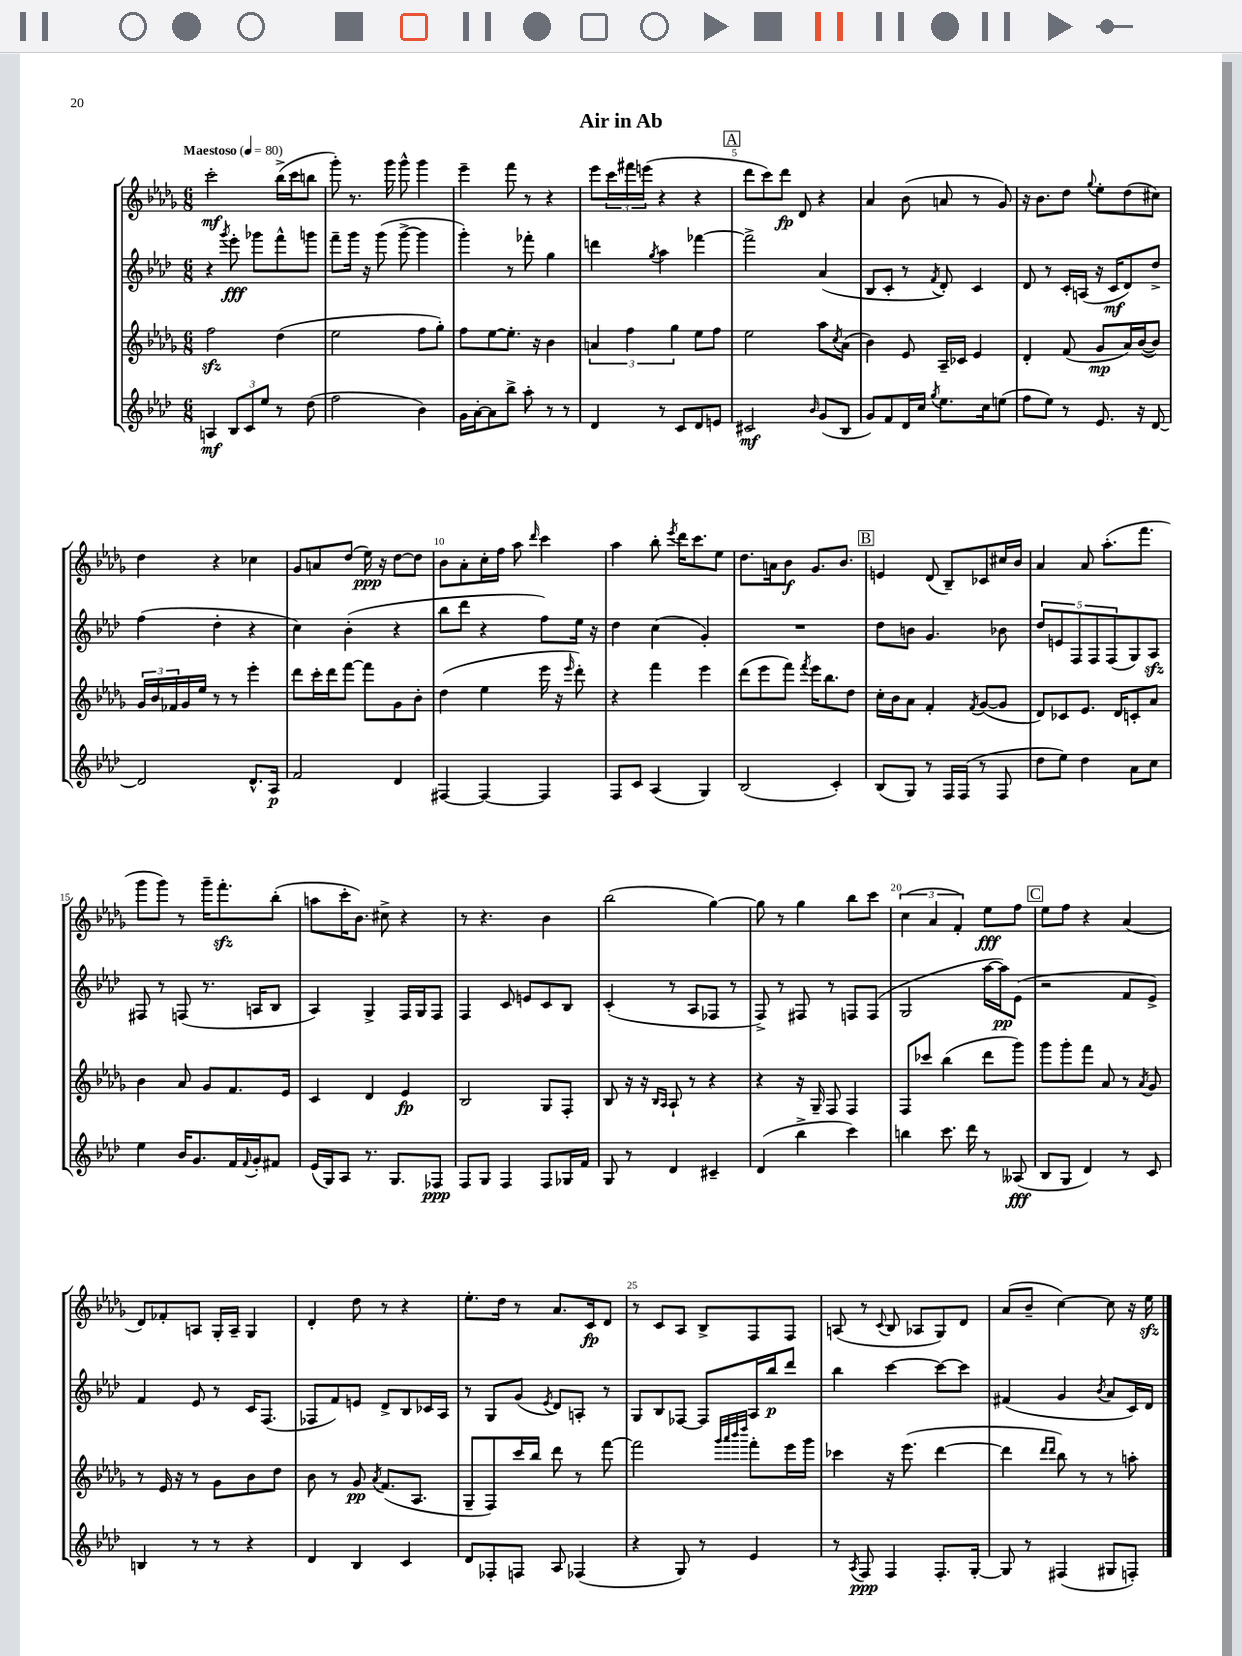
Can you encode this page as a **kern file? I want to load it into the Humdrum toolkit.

**kern	**dynam	**kern	**dynam	**kern	**dynam	**kern	**dynam
*part4	*part4	*part3	*part3	*part2	*part2	*part1	*part1
*staff4	*staff4	*staff3	*staff3	*staff2	*staff2	*staff1	*staff1
*clefG2	*	*clefG2	*	*clefG2	*	*clefG2	*
*k[b-e-a-d-]	*	*k[b-e-a-d-g-]	*	*k[b-e-a-d-]	*	*k[b-e-a-d-g-]	*
*M6/8	*	*M6/8	*	*M6/8	*	*M6/8	*
*MM80	*	*MM80	*	*MM80	*	*MM80	*
=1	=1	=1	=1	=1	=1	=1	=1
!	!	!	!	!	!	!LO:TX:a:B:t=Maestoso	!
4An/	mf	2ffzz\	.	4r	.	2ccc'\	mf
.	.	.	.	8qggg/	.	.	.
12B-/L	.	.	.	8eee-'\	fff	.	.
12c/	.	.	.	.	.	.	.
.	.	.	.	8ggg-X\L	.	.	.
12ee-/J	.	.	.	.	.	.	.
8r	.	(4dd-\	.	8fff^^\	.	(16bb-^\LL	.
.	.	.	.	.	.	16ccc\J	.
(8dd-\	.	.	.	8gggn\J	.	8bbn\J	.
=2	=2	=2	=2	=2	=2	=2	=2
2ff\	.	2ee-\	.	8fff~\L	.	8ggg-'\)	.
.	.	.	.	16ggg\Jk	.	8.r	.
.	.	.	.	16r	.	.	.
.	.	.	.	(8ggg\	.	.	.
.	.	.	.	.	.	16ggg-\	.
.	.	.	.	[8ggg^\	.	8ggg-^^\	.
4b-\)	.	8ff\L	.	4ggg\]	.	4ggg-\	.
.	.	8gg-'\J)	.	.	.	.	.
=3	=3	=3	=3	=3	=3	=3	=3
16g\LL	.	8ff\L	.	4ggg'\)	.	4eee-~\	.
[16a-'\J	.	.	.	.	.	.	.
8a-\]	.	[8ee-\	.	.	.	.	.
8bb-^\J	.	8.ee-'\J]	.	8r	.	8fff\	.
8aa-'\	.	.	.	8fff-X'\	.	8r	.
.	.	16r	.	.	.	.	.
8r	.	4b-\	.	4gg\	.	4r	.
8r	.	.	.	.	.	.	.
=4	=4	=4	=4	=4	=4	=4	=4
4d-/	.	6an/	.	4dddn\	.	8eee-\L	.
.	.	.	.	.	.	24ccc\L	.
.	.	6ff\	.	.	.	24fff#X\	.
.	.	.	.	.	.	(24eeen\JJ	.
.	.	.	.	8qgg/	.	.	.
8r	.	.	.	4aa-\	.	4r	.
.	.	6gg-\	.	.	.	.	.
8c/L	.	.	.	.	.	.	.
8d-/	.	8ee-\L	.	[4fff-X\	.	4r	.
8en/J	.	8ff\J	.	.	.	.	.
!!LO:REH:place=s1:t=A
=5	=5	=5	=5	=5	=5	=5	=5
2c#X/	mf	2ee-\	.	2fff-^\]	.	8ddd-\L	.
.	.	.	.	.	.	8ccc\)	.
.	.	.	.	.	.	8ddd-\J	fp
.	.	.	.	.	.	8d-/	.
16qqb-/	.	.	.	.	.	.	.
(8g/L	.	8aa-\L	.	(4a-/	.	4r	.
.	.	8qcc/	.	.	.	.	.
8B-/J	.	(8a-\J	.	.	.	.	.
=6	=6	=6	=6	=6	=6	=6	=6
8g/L)	.	4b-\)	.	8B-/L	.	4a-/	.
8f/	.	.	.	8c'/J	.	.	.
16d-/L	.	8e-/	.	8r	.	(8b-\	.
16cc/JJ	.	.	.	.	.	.	.
8qgg/	.	.	.	8qf/	.	.	.
8.ee-\L	.	16A-~/LL	.	8d-'/)	.	8an/	.
.	.	16c-X/JJ	.	.	.	.	.
.	.	4e-/	.	4c/	.	8r	.
16cc\k	.	.	.	.	.	.	.
(8een\J	.	.	.	.	.	8g-/)	.
=7	=7	=7	=7	=7	=7	=7	=7
8ff\L	.	4d-'/	.	8d-/	.	16r	.
.	.	.	.	.	.	8.b-\L	.
8ee-\J)	.	.	.	8r	.	.	.
8r	.	(8f/	.	16c'/LL	.	8dd-\J	.
.	.	.	.	(16An/JJ	.	.	.
.	.	.	.	.	.	8qqgg-/	.
8.e-/	.	8g-/L	mp	16r	.	8ee-'\L	.
.	.	.	.	16c/KL	mf	.	.
.	.	16a-/L)	.	8d-/)	.	(8dd-\	.
16r	.	([16b-/J	.	.	.	.	.
[8d-/	.	8b-/J])	.	8dd-^/J	.	8cc#X\J)	.
!!LO:LB:g=z
=8	=8	=8	=8	=8	=8	=8	=8
2d-/]	.	24g-/LL	.	(4ff\	.	4dd-\	.
.	.	24b-/	.	.	.	.	.
.	.	24f-X/	.	.	.	.	.
.	.	16g-/	.	.	.	.	.
.	.	16ee-/JJ	.	.	.	.	.
.	.	8r	.	4dd-'\	.	4r	.
.	.	8r	.	.	.	.	.
8.d-^^/L	.	4eee-'\	.	4r	.	4cc-X\	.
16A-/Jk	p	.	.	.	.	.	.
=9	=9	=9	=9	=9	=9	=9	=9
2f/	.	8ddd-\L	.	4cc\)	.	8g-/L	.
.	.	16ccc'\L	.	.	.	8an/	.
.	.	16ddd-\J	.	.	.	.	.
.	.	[8fff\J	.	(4b-'\	.	(8dd-/J	.
.	.	8fff\L]	.	.	.	16ee-\)	ppp
.	.	.	.	.	.	16r	.
4d-/	.	8g-\	.	4r	.	[8dd-\L	.
.	.	8b-'\J	.	.	.	8dd-\J]	.
=10	=10	=10	=10	=10	=10	=10	=10
[4F#X/	.	(4dd-\	.	8bb-\L	.	8b-\L	.
.	.	.	.	8ddd-\J	.	8a-'\	.
4F#/_	.	4ee-\	.	4r	.	16cc'\L	.
.	.	.	.	.	.	16ff\JJ	.
.	.	.	.	.	.	8aa-\	.
.	.	.	.	.	.	16qqddd-/	.
4F#/]	.	16eee-\	.	8ff\L)	.	4ccc\	.
.	.	16r	.	.	.	.	.
.	.	16qqeee-/	.	.	.	.	.
.	.	8ddd-'\)	.	16ee-\Jk	.	.	.
.	.	.	.	16r	.	.	.
=11	=11	=11	=11	=11	=11	=11	=11
8F/L	.	4r	.	4dd-\	.	4aa-\	.
8c/J	.	.	.	.	.	.	.
(4A-/	.	4fff\	.	(4cc\	.	8bb-'\	.
.	.	.	.	.	.	8qeee-/	.
.	.	.	.	.	.	16ddd-\KL	.
.	.	.	.	.	.	8.ccc\	.
4G/)	.	4eee-\	.	4g'/)	.	.	.
.	.	.	.	.	.	8ee-\J	.
=12	=12	=12	=12	=12	=12	=12	=12
(2B-/	.	(8ddd-\L	.	2.r	.	8.dd-\L	.
.	.	8eee-\	.	.	.	.	.
.	.	.	.	.	.	16an\k	.
.	.	8fff\J)	.	.	.	8b-\J	f
.	.	8qfff/	.	.	.	.	.
.	.	16eee-\KL	.	.	.	8.g-/L	.
.	.	8.bb-\	.	.	.	.	.
4c'/)	.	.	.	.	.	.	.
.	.	.	.	.	.	8.b-/J	.
.	.	8dd-\J	.	.	.	.	.
!!LO:REH:place=s1:t=B
=13	=13	=13	=13	=13	=13	=13	=13
(8B-/L	.	16cc'\LL	.	8dd-\L	.	4en/	.
.	.	16b-\J	.	.	.	.	.
8G/J)	.	8a-\J	.	8bn\J	.	.	.
8r	.	4f'/	.	4.g/	.	(8d-/	.
16F/LL	.	.	.	.	.	8B-~/L)	.
(16F/JJ	.	.	.	.	.	.	.
.	.	8qf/	.	.	.	.	.
8r	.	([8g-/L	.	.	.	8c-X/	.
8F/	.	8g-/J]	.	8b-X\	.	16cc#X/L	.
.	.	.	.	.	.	16b-/JJ	.
=14	=14	=14	=14	=14	=14	=14	=14
8dd-\L	.	8d-/L)	.	10dd-/L	.	4a-/	.
.	.	.	.	10en/	.	.	.
8ee-\J)	.	8c-X/	.	.	.	.	.
.	.	.	.	10F/	.	.	.
4dd-\	.	8.e-/J	.	.	.	8a-/	.
.	.	.	.	10F/	.	.	.
.	.	.	.	.	.	(8.aa-'\L	.
.	.	.	.	(10F/	.	.	.
.	.	16d-/KL	.	.	.	.	.
8a-\L	.	8cn'/	.	8G/)	.	.	.
.	.	.	.	.	.	8.fff\J	.
8cc\J	.	8a-/J	.	8A-zz/J	.	.	.
!!LO:LB:g=z
=15	=15	=15	=15	=15	=15	=15	=15
4ee-\	.	4b-\	.	8F#X/	.	8ggg-\L	.
.	.	.	.	8r	.	8ggg-\J)	.
16b-/KL	.	8a-/	.	(8Fn/	.	8r	.
8.g/	.	.	.	.	.	.	.
.	.	8g-/L	.	8.r	.	16ggg-~\KL	.
.	.	.	.	.	.	8.fffzz'\	.
16f/L	.	8.f/	.	.	.	.	.
8qqf/	.	.	.	.	.	.	.
16g'/J	.	.	.	16An/KL	.	.	.
8f#X/J	.	.	.	8B-/J	.	(8bb-'\J	.
.	.	16e-/Jk	.	.	.	.	.
=16	=16	=16	=16	=16	=16	=16	=16
(16e-/LL	.	4c/	.	4A-/)	.	8aan\L	.
16G/J)	.	.	.	.	.	.	.
8A-/J	.	.	.	.	.	16ccc'\K	.
.	.	.	.	.	.	8.b-\J)	.
8.r	.	4d-/	.	4G^/	.	.	.
.	.	.	.	.	.	8cc#X^\	.
8.G/L	.	.	.	.	.	.	.
.	.	4e-/	fp	16F/LL	.	4r	.
.	.	.	.	16G/J	.	.	.
8F-X/J	ppp	.	.	8F/J	.	.	.
=17	=17	=17	=17	=17	=17	=17	=17
8F/L	.	2B-/	.	4F/	.	8r	.
8G/J	.	.	.	.	.	4.r	.
4F/	.	.	.	8c/	.	.	.
.	.	.	.	8en/L	.	.	.
8F/L	.	8G-/L	.	8c/	.	4b-\	.
16G-X/L	.	8F'/J	.	8B-/J	.	.	.
16f/JJ	.	.	.	.	.	.	.
=18	=18	=18	=18	=18	=18	=18	=18
8G/	.	8B-/	.	(4c'/	.	(2bb-\	.
8r	.	16r	.	.	.	.	.
.	.	16r	.	.	.	.	.
.	.	16qqB-/LL	.	.	.	.	.
.	.	16qqA-/JJ	.	.	.	.	.
4d-/	.	8A-`/	.	8r	.	.	.
.	.	8r	.	8A-/L	.	.	.
4c#X~/	.	4r	.	8F-X/J	.	[4gg-\)	.
.	.	.	.	8r	.	.	.
=19	=19	=19	=19	=19	=19	=19	=19
(4d-/	.	4r	.	8F^/)	.	8gg-\]	.
.	.	.	.	8r	.	8r	.
4bb-^\	.	16r	.	8F#X/	.	4gg-\	.
.	.	16G-~/	.	.	.	.	.
.	.	8F/	.	8r	.	.	.
4ccc\)	.	4F/	.	8Fn/L	.	8bb-\L	.
.	.	.	.	(8F/J	.	8ccc\J	.
=20	=20	=20	=20	=20	=20	=20	=20
4bbn\	.	8F/L	.	2G/	.	(6cc\	.
.	.	8ccc-X/J	.	.	.	.	.
.	.	.	.	.	.	6a-/	.
8.ccc\	.	(4bb-\	.	.	.	.	.
.	.	.	.	.	.	6f'/)	.
16ddd-\	.	.	.	.	.	.	.
8r	.	8ddd-\L	.	[16aa-\LL	.	8ee-\L	fff
.	.	.	.	16aa-\J])	pp	.	.
(8A--X/	fff	8ggg-\J)	.	(8e-\J	.	8ff\J	.
!!LO:REH:place=s1:t=C
=21	=21	=21	=21	=21	=21	=21	=21
8B-/L	.	8ggg-\L	.	2r	.	8ee-\L	.
8G/J	.	8ggg-'\	.	.	.	8ff\J	.
4d-/)	.	8fff\J	.	.	.	4r	.
.	.	8a-/	.	.	.	.	.
8r	.	8r	.	8f/L	.	(4a-/	.
.	.	8qa-/	.	.	.	.	.
8c/	.	8g-/	.	8e-^/J)	.	.	.
!!LO:LB:g=z
=22	=22	=22	=22	=22	=22	=22	=22
4Bn/	.	8r	.	4f/	.	8d-/L)	.
.	.	16e-/	.	.	.	8f-X'/	.
.	.	16r	.	.	.	.	.
8r	.	8r	.	8e-/	.	8An/J	.
8r	.	8g-\L	.	8r	.	16G-'/LL	.
.	.	.	.	.	.	16A~/JJ	.
4r	.	8b-\	.	16c/KL	.	4G-/	.
.	.	.	.	(8.F/J	.	.	.
.	.	8dd-\J	.	.	.	.	.
=23	=23	=23	=23	=23	=23	=23	=23
4d-/	.	8b-\	.	8F-X/L	.	4d-'/	.
.	.	8r	.	8f/)	.	.	.
4B-/	.	8g-/	pp	8en/J	.	8dd-\	.
.	.	8qa-/	.	.	.	.	.
.	.	(8.f/L	.	8d-^/L	.	8r	.
4c/	.	.	.	8B-/	.	4r	.
.	.	8.A-/J	.	.	.	.	.
.	.	.	.	16c-X/L	.	.	.
.	.	.	.	16A-/JJ	.	.	.
=24	=24	=24	=24	=24	=24	=24	=24
8d-/L	.	8G-~/L	.	8r	.	8.ee-'\L	.
8F-X'/	.	8F/)	.	8G/L	.	.	.
.	.	.	.	.	.	16dd-\Jk	.
8Fn/J	.	16ccc/L	.	(8g/J	.	8r	.
.	.	16bb-/JJ	.	.	.	.	.
.	.	.	.	8qe-/	.	.	.
8A-/	.	8ddd-\	.	8d-/L)	.	8.a-/L	.
(4F-X/	.	8r	.	8An'/J	.	.	.
.	.	.	.	.	.	16c/k	fp
.	.	[8fff\	.	8r	.	8d-/J	.
=25	=25	=25	=25	=25	=25	=25	=25
4r	.	2fff\]	.	8G/L	.	8r	.
.	.	.	.	8B-/	.	8c/L	.
8G/)	.	.	.	[8F-X/J	.	8A-/J	.
8r	.	.	.	8F-/L]	.	8B-^/L	.
.	.	32qqggg-/LLL	.	.	.	.	.
.	.	32qqaaa-/	.	.	.	.	.
.	.	32qqbbb-/	.	.	.	.	.
.	.	32qqdddd-/JJJ	.	.	.	.	.
4e-/	.	8fff'\L	.	16A-/L	.	8F/	.
.	.	.	.	16bb-/J	p	.	.
.	.	16eee-\L	.	8ddd-/J	.	8F/J	.
.	.	16ggg-\JJ	.	.	.	.	.
=26	=26	=26	=26	=26	=26	=26	=26
8r	.	4ccc-X\	.	4bb-\	.	(8An/	.
8qA-/	.	.	.	.	.	.	.
8F/	ppp	.	.	.	.	8r	.
.	.	.	.	.	.	8qqc/	.
4F/	.	16r	.	[4ccc\	.	8B-/	.
.	.	(8.eee-\	.	.	.	.	.
.	.	.	.	.	.	8A-X/L	.
8.F'/L	.	[4ddd-\	.	8ccc\L_	.	8G-/)	.
.	.	.	.	8ccc\J]	.	8d-/J	.
[16G'/Jk	.	.	.	.	.	.	.
=27	=27	=27	=27	=27	=27	=27	=27
8G/]	.	4ddd-\]	.	(4f#X/	.	(8a-/L	.
8r	.	.	.	.	.	8b-~/J	.
.	.	16qqddd-/LL	.	.	.	.	.
.	.	16qqddd-/JJ	.	.	.	.	.
(4F#X/	.	8bb-\)	.	4g/	.	[4cc\)	.
.	.	8r	.	.	.	.	.
.	.	.	.	8qb-/	.	.	.
8G#X/L	.	8r	.	8a-/L	.	8cc\]	.
8Fn'/J)	.	8aan'\	.	16c/L)	.	16r	.
.	.	.	.	16d-/JJ	.	16ee-zz\	.
==	==	==	==	==	==	==	==
*-	*-	*-	*-	*-	*-	*-	*-
